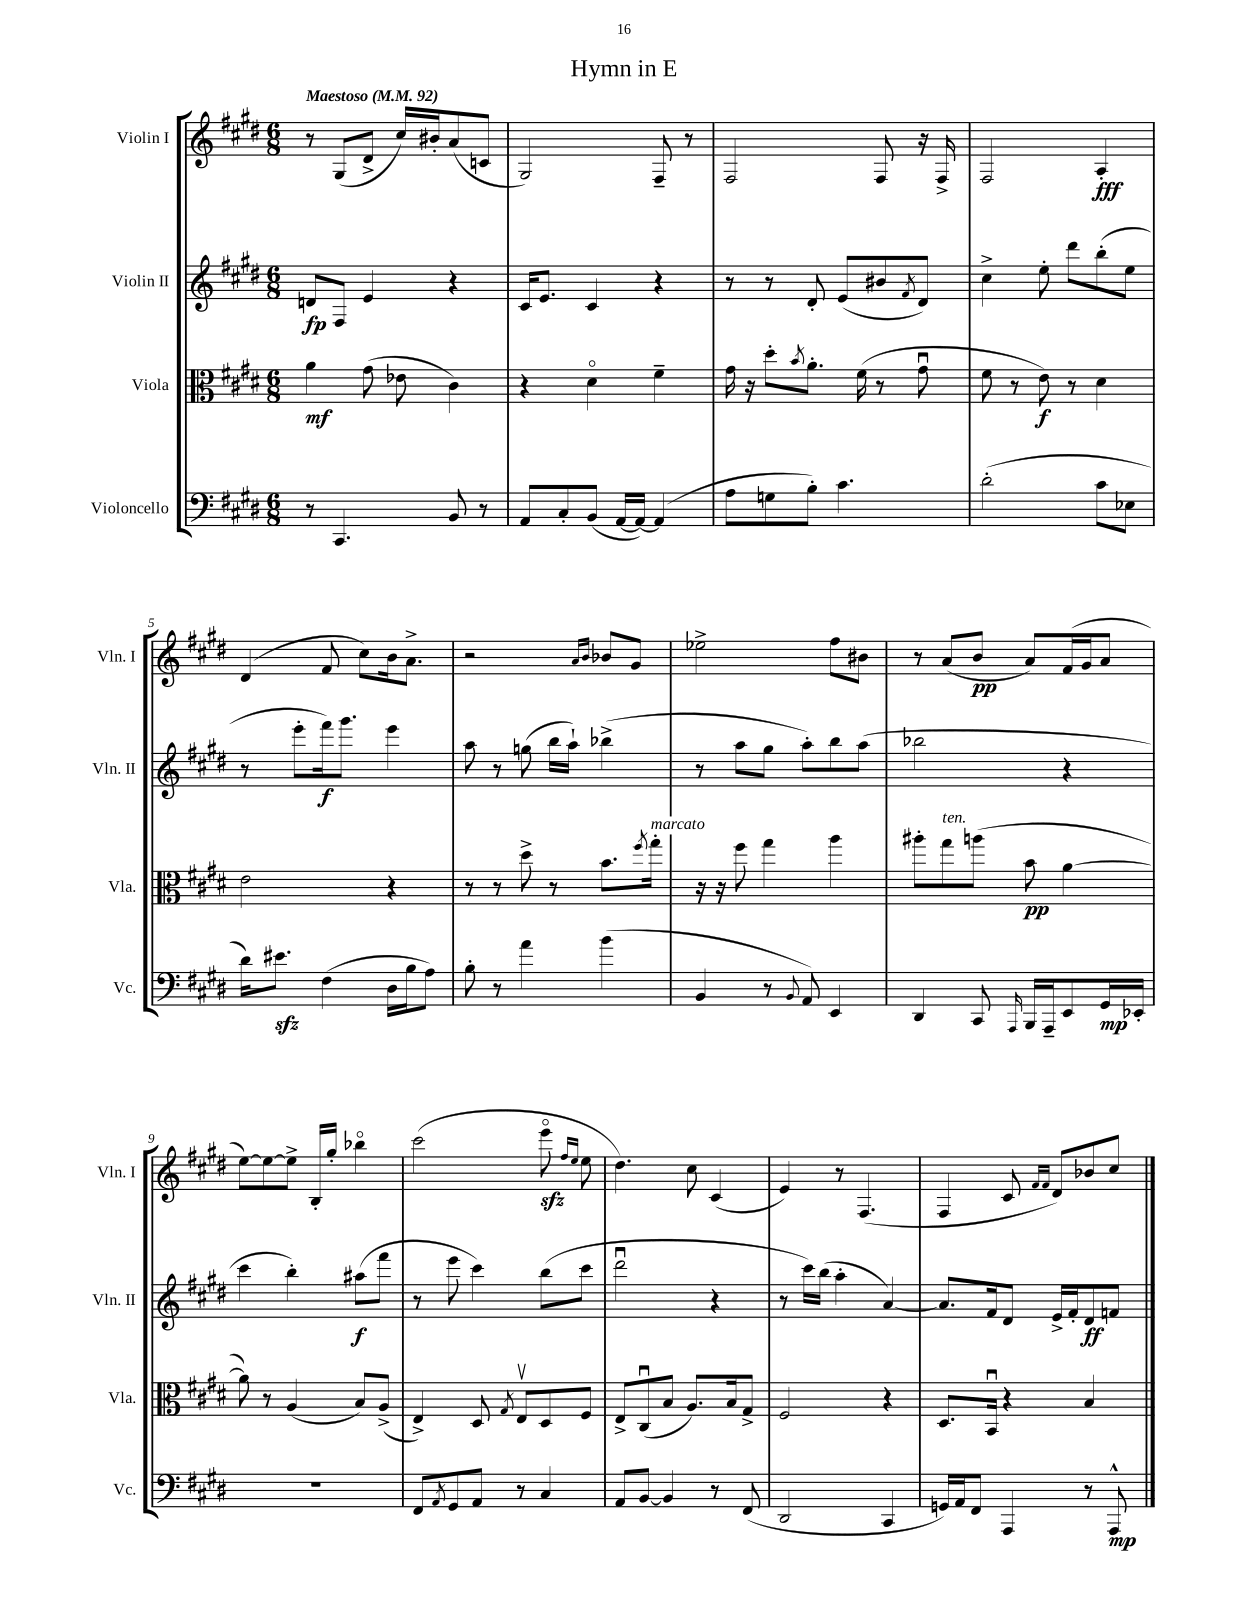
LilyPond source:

\header { title = "Hymn in E" }
<<
\new StaffGroup <<
\new Staff = "s0" \with { instrumentName = "Violin I" shortInstrumentName = "Vln. I" } {
    \clef treble \key e \major \numericTimeSignature \time 6/8 \tempo "Maestoso" 4 = 92
    r8 gis8( dis'8-> cis''16) bis'16-. a'8( c'8 |
    gis2) fis8-- r8 |
    fis2 fis8 r16 fis16-> |
    fis2 a4-.\fff |
    dis'4( fis'8 cis''8) b'16 a'8.-> |
    r2 \grace { a'16 b'16 } bes'8 gis'8 |
    ees''2-> fis''8 bis'8 |
    r8 a'8( b'8\pp a'8) fis'16( gis'16 a'8 |
    e''8~) e''8~ e''8-> b16-. gis''16-. bes''4\flageolet |
    cis'''2( e'''8\flageolet\sfz \grace { fis''16 e''16 } e''8 |
    dis''4.) cis''8 cis'4( |
    e'4) r8 fis4.( |
    fis4 cis'8 \grace { fis'16 fis'16 } dis'8) bes'8 cis''8 \bar "|." |
}
\new Staff = "s1" \with { instrumentName = "Violin II" shortInstrumentName = "Vln. II" } {
    \clef treble \key e \major \numericTimeSignature \time 6/8
    d'8\fp fis8 e'4 r4 |
    cis'16 e'8. cis'4 r4 |
    r8 r8 dis'8-. e'8( bis'8 \acciaccatura { fis'8 } dis'8) |
    cis''4-> e''8-. dis'''8 b''8-.( e''8 |
    r8 e'''8-. fis'''16\f) gis'''8. e'''4 |
    a''8 r8 g''8( b''16 a''16-!) bes''4->( |
    r8 a''8 gis''8 a''8-.) b''8 a''8( |
    bes''2 r4 |
    cis'''4 b''4-.) ais''8\f( fis'''8 |
    r8 e'''8 cis'''4) b''8( cis'''8 |
    dis'''2\downbow r4 |
    r8 cis'''16) b''16( a''4-. a'4~) |
    a'8. fis'16 dis'8 e'16-> fis'16-. dis'8\ff f'8 \bar "|." |
}
\new Staff = "s2" \with { instrumentName = "Viola" shortInstrumentName = "Vla." } {
    \clef alto \key e \major \numericTimeSignature \time 6/8
    a'4\mf gis'8( ees'8 cis'4) |
    r4 dis'4\flageolet fis'4-- |
    gis'16 r16 dis''8-. \acciaccatura { b'8 } a'8.-. fis'16( r8 gis'8\downbow |
    fis'8 r8 e'8\f) r8 dis'4 |
    e'2 r4 |
    r8 r8 dis''8-> r8 b'8. \acciaccatura { fis''8 } gis''16-.^\markup { \italic "marcato" } |
    r16 r16 fis''8 gis''4 a''4 |
    ais''8-. gis''8^\markup { \italic "ten." } a''8( b'8\pp a'4~ |
    a'8) r8 a4( b8) a8->( |
    e4->) dis8 \acciaccatura { gis8 } e8\upbow dis8 fis8 |
    e8-> cis8\downbow( b8 a8.) b16 gis8-> |
    fis2 r4 |
    dis8. b,16\downbow r4 b4 \bar "|." |
}
\new Staff = "s3" \with { instrumentName = "Violoncello" shortInstrumentName = "Vc." } {
    \clef bass \key e \major \numericTimeSignature \time 6/8
    r8 cis,4. b,8 r8 |
    a,8 cis8-. b,8( a,16~ a,16~) a,4( |
    a8 g8 b8-.) cis'4. |
    dis'2-.( cis'8 ees8 |
    dis'16) eis'8.\sfz fis4( dis16 b16 a8) |
    b8-. r8 a'4 b'4( |
    b,4 r8 \appoggiatura { b,8 } a,8) e,4 |
    dis,4 cis,8 \grace { a,,16 } b,,16 a,,16-- e,8 gis,16\mp ees,16-. |
    R2. |
    fis,8 \acciaccatura { a,8 } gis,8 a,8 r8 cis4 |
    a,8 b,8~ b,4 r8 fis,8( |
    dis,2 cis,4 |
    g,16) a,16 fis,8 a,,4 r8 a,,8-^\mp \bar "|." |
}
>>
>>
